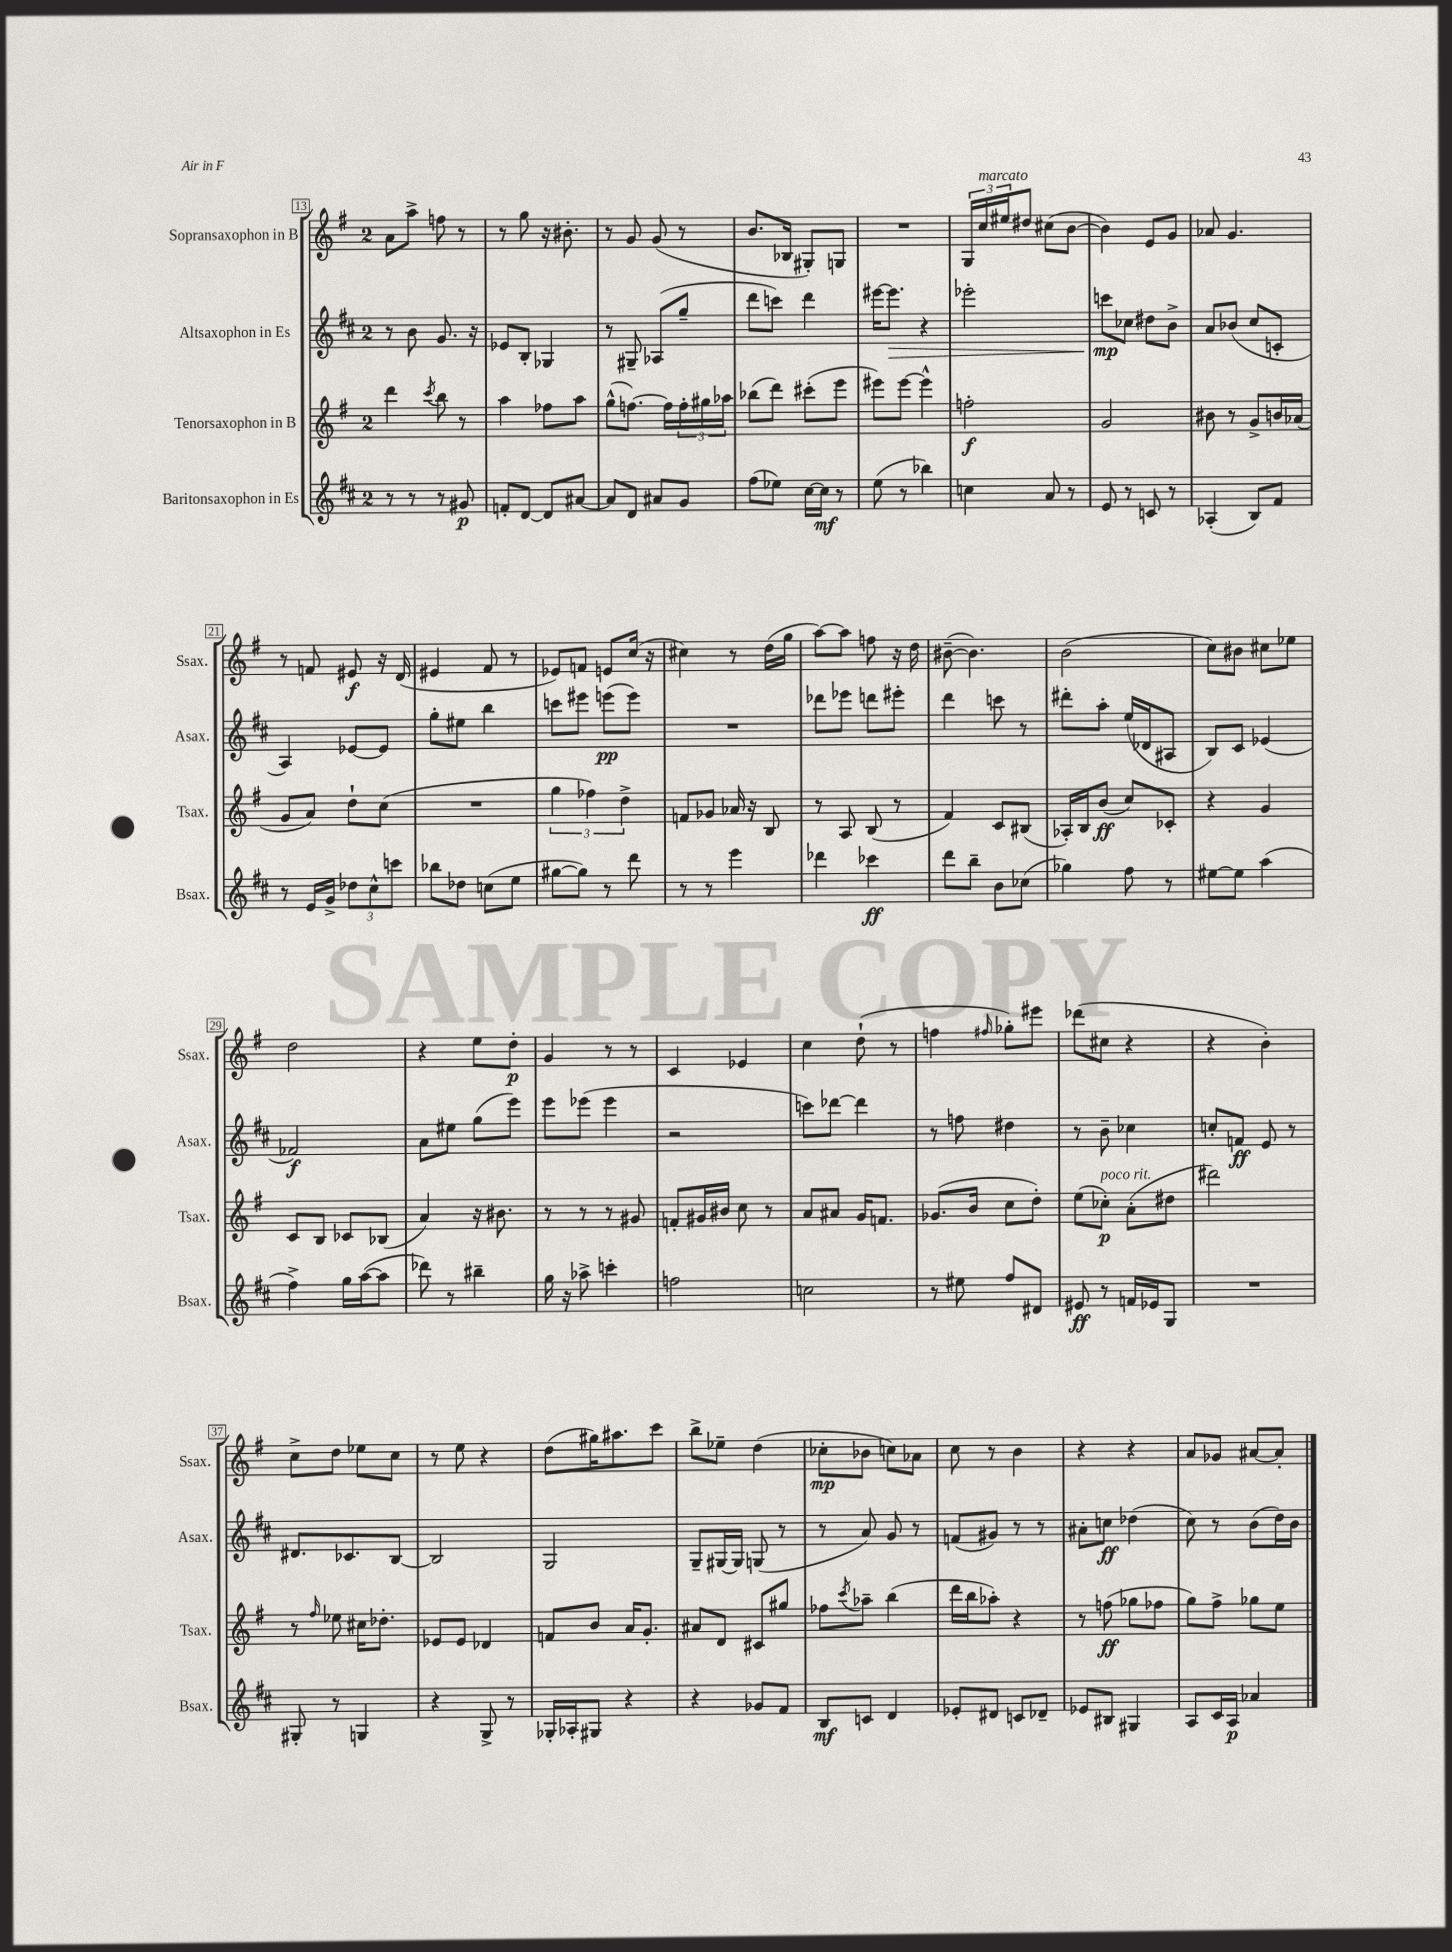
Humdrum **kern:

**kern	**kern	**kern	**kern
*staff4	*staff3	*staff2	*staff1
*clefG2	*clefG2	*clefG2	*clefG2
*k[f#c#]	*k[f#]	*k[f#c#]	*k[f#]
*M2/4	*M2/4	*M2/4	*M2/4
8r	4ddd	8r	8a
8r	.	8b	8aa^
.	8qccc	.	.
8r	8bb	8.g	8ff
8g#	8r	.	8r
.	.	16r	.
=	=	=	=
8f'	4aa	8e-	8r
[8d	.	8B'	8gg
8d]	8ff-	4G-	16r
.	.	.	8.b#'
[8a#	8aa	.	.
=	=	=	=
8a#]	(8gg^^	8r	8r
8d	[8.ff)	8G#~	8g
8a#	.	(8A-	(8g
.	16ff]	.	.
8g	24ff'	8gg~	8r
.	24gg#	.	.
.	24aa-	.	.
=	=	=	=
(8ff#	(8bb-	8ddd	8.b
8ee-)	8ddd)	8ccc)	.
.	.	.	16B-
[16cc#	(8ccc#'	4ddd	8G#')
16cc#]	.	.	.
8r	8eee	.	8G
=	=	=	=
(8ee	8eee#)	[16eee#	2r
.	.	8.eee#]	.
8r	[8eee#	.	.
4bb-)	4eee#^^]	4r	.
=	=	=	=
4cc	2ff'	2eee-'	24G
.	.	.	24cc
.	.	.	24ee#
.	.	.	8dd#
8a	.	.	(8cc#
8r	.	.	[8b
=	=	=	=
8e	2g	8ccc	4b])
8r	.	8cc-	.
8c	.	8dd#	8e
8r	.	8b^	8g
=	=	=	=
(4A-'	8b#	8a	8a-
.	8r	(8b-	4.g
8B)	8g^	8cc#	.
8f#	16b	8c'	.
.	(16a-	.	.
=	=	=	=
8r	8g	4A)	8r
16e	8a)	.	8f
16g^	.	.	.
12dd-	8dd`	[8e-	8e#
12cc#^^	.	.	.
.	(8cc	8e-]	16r
12ccc	.	.	.
.	.	.	(16d
=	=	=	=
8bb-	2r	8gg'	4e#
8dd-	.	8ee#	.
(8cc	.	4bb	8f#
8ee	.	.	8r
=	=	=	=
[8gg#	6gg	8ccc	8e-)
8gg#])	.	8eee#	8f
.	6ff-)	.	.
8r	.	(8eee	8e
.	6dd^	.	.
8ddd	.	8eee)	(16cc
.	.	.	16r
=	=	=	=
8r	8f	2r	4cc#)
8r	8g-	.	.
4eee	16a-	.	8r
.	16r	.	.
.	8B	.	(16dd
.	.	.	16gg
=	=	=	=
4ddd-	8r	8ddd-	[8aa)
.	8A	8eee-	8aa]
4ccc-	(8B	8ddd	8ff
.	8r	8eee#'	16r
.	.	.	16dd
=	=	=	=
8ddd	4f#)	4ddd	([8b#~
8bb~	.	.	4.b#])
8b	8c	8ccc	.
(8cc-	(8B#	8r	.
=	=	=	=
4gg-)	16A-')	8ddd#'	(2b
.	16B	.	.
.	(8b	8aa'	.
8ff#	8cc)	(16ee	.
.	.	16d-	.
8r	8c-'	8A#	.
=	=	=	=
[8ee#	4r	8B)	8cc)
8ee#]	.	8c#	8b#
(4aa	4g	(4e-	8cc#
.	.	.	8ee-
=	=	=	=
4ff#^)	8c	2f-)	2dd
.	8B	.	.
16gg	8c-	.	.
([16aa	.	.	.
8aa]	(8B-	.	.
=	=	=	=
8ddd-)	4a)	8a	4r
8r	.	8ee#	.
4bb#~	16r	(8gg	8ee
.	8.b#	.	.
.	.	8eee)	8dd'
=	=	=	=
16gg	8r	8eee	4g
16r	.	.	.
8aa-^	8r	(8eee-	.
4ccc'	8r	4eee-	8r
.	8g#	.	8r
=	=	=	=
2ff	8f'	2r	4c
.	16g#	.	.
.	16b#	.	.
.	8cc	.	4e-
.	8r	.	.
=	=	=	=
2cc	8a	8ccc)	4cc
.	8a#	[8ddd-	.
.	16g	4ddd-]	(8dd`
.	8.f	.	.
.	.	.	8r
=	=	=	=
8r	(8.g-	8r	4ff
8ee#	.	8ff	.
.	16b	.	.
.	.	.	16qqff#
8ff#	8cc	4dd#	8gg-')
8d#	8dd')	.	8eee#
=	=	=	=
8e#	(8ee	8r	(8ddd-
8r	8cc-')	8b~	8cc#
16f	(8a'	4cc-	4r
16e-	.	.	.
8G	8dd#	.	.
=	=	=	=
2r	2ddd#)	8cc'	4r
.	.	8f	.
.	.	8e	4b')
.	.	8r	.
=	=	=	=
8G#'	8r	8.d#	8cc^
.	16qqff#	.	.
8r	8ee-	.	8dd
.	.	8.c-	.
4G	16cc#	.	8ee-
.	8.dd-'	.	.
.	.	[8B	8cc
=	=	=	=
4r	8e-	2B]	8r
.	8e-	.	8ee
8G^	4d-	.	4r
8r	.	.	.
=	=	=	=
16G-'	8f	2G	(8dd
16A-'	.	.	.
8G#	8b	.	16gg#)
.	.	.	8.aa#
4r	16a	.	.
.	8.g'	.	.
.	.	.	8ccc
=	=	=	=
4r	8a#	8G~	8bb^
.	8d	[16G#	8ee-~
.	.	16G#]	.
8g-	8c#	(8G	(4dd
8f#	8gg#	8r	.
=	=	=	=
8B	8ff-	8r	8cc-'
.	8qccc	.	.
8c	8aa-~	8a)	8b-
4d	(4bb	8g	8cc)
.	.	8r	8a-
=	=	=	=
8e-'	16ddd	(8f	8cc
.	16bb	.	.
8d#	8aa-')	8g#)	8r
8c	4r	8r	4b
8d-~	.	8r	.
=	=	=	=
8e-	8r	8a#'	4r
8B#	(8ff	8cc	.
4G#	8gg-	(4dd-	4r
.	8ff-	.	.
=	=	=	=
8A	8gg)	8cc#)	8a
16c#	8ff#^	8r	8g-
16A	.	.	.
4a-	8gg-	(8b	[8a#
.	8ee	16dd)	8a#']
.	.	16b	.
==	==	==	==
*-	*-	*-	*-
